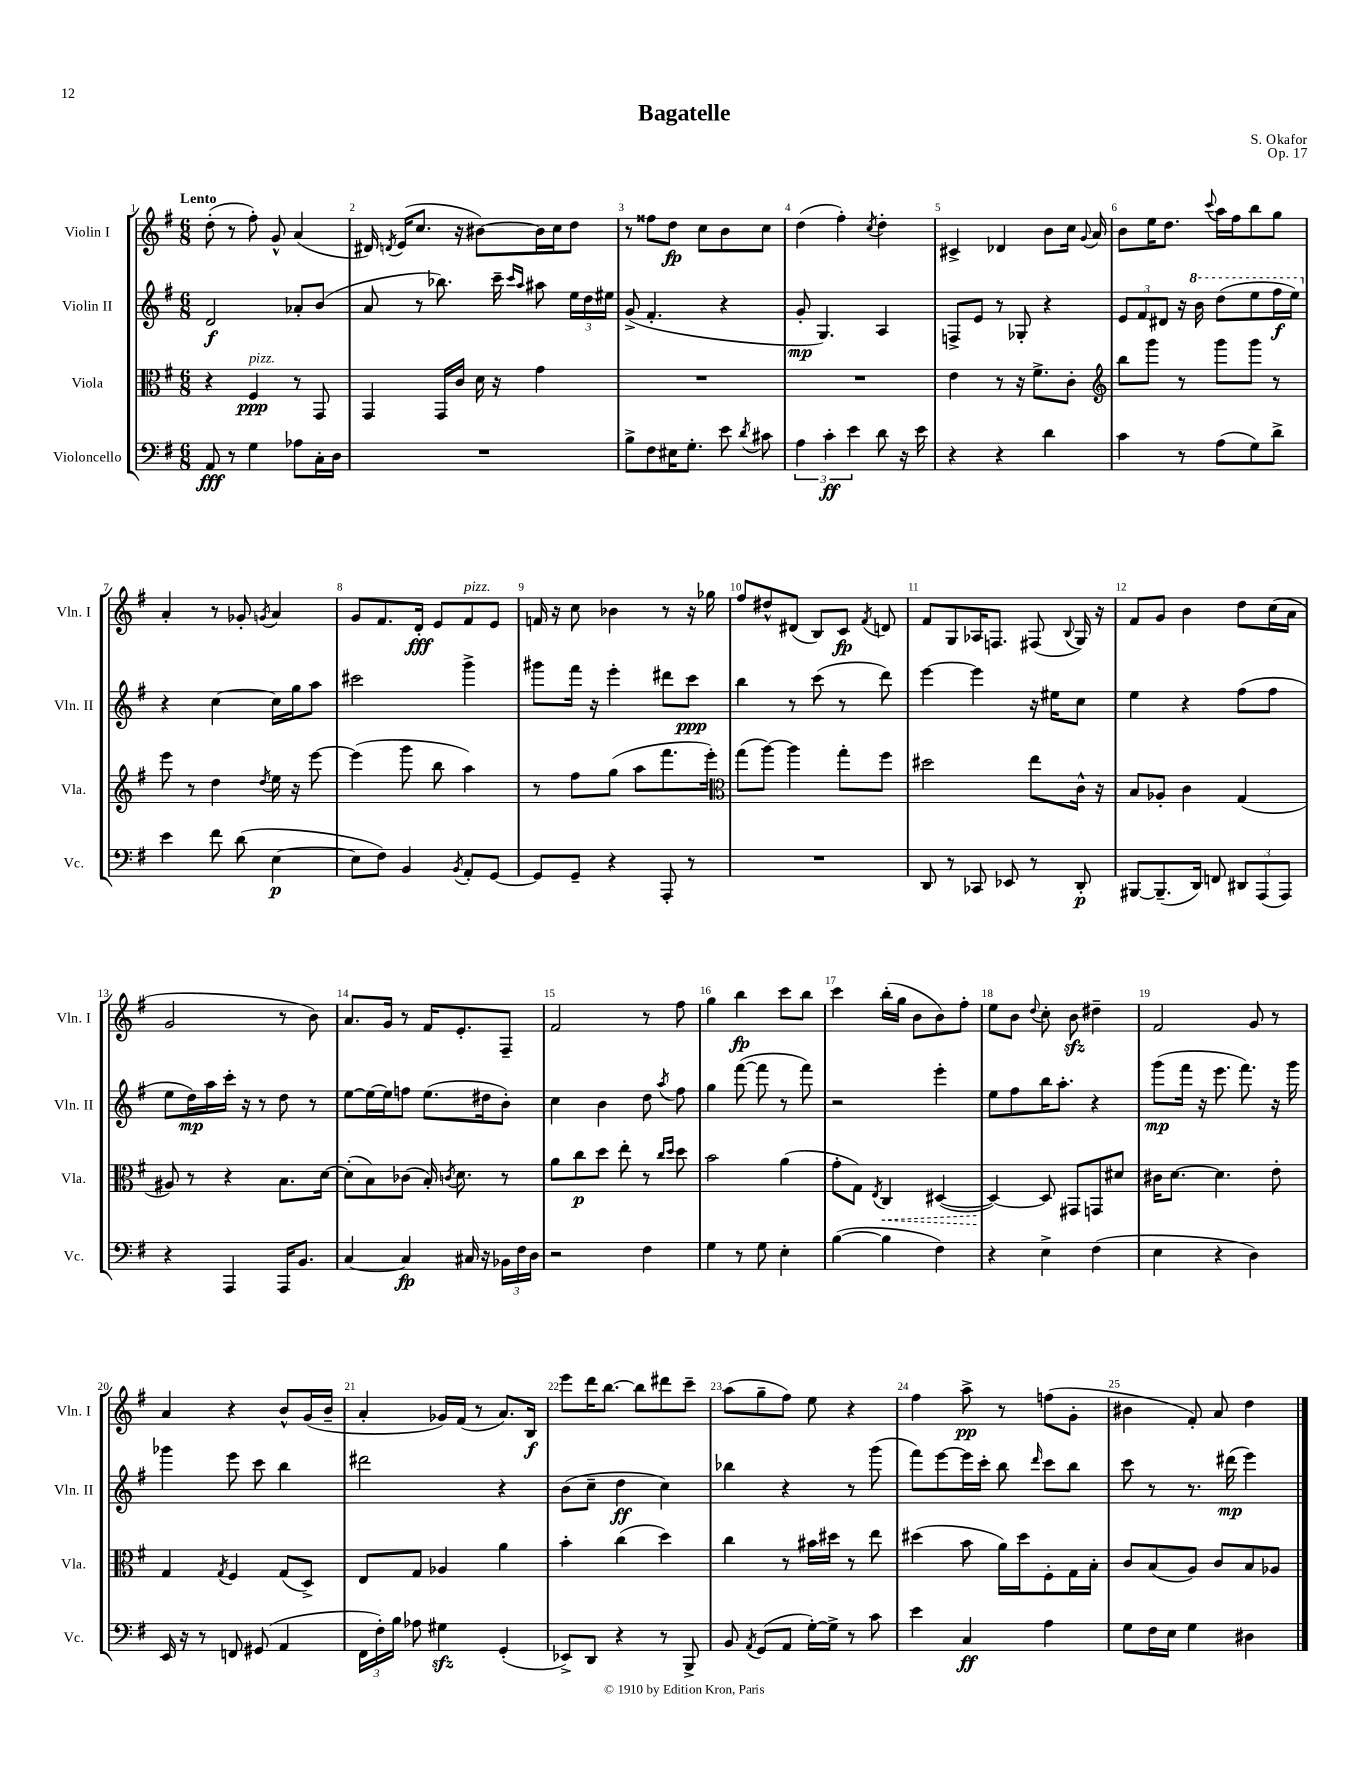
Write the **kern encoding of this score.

**kern	**dynam	**kern	**dynam	**kern	**dynam	**kern	**dynam
*part4	*part4	*part3	*part3	*part2	*part2	*part1	*part1
*staff4	*staff4	*staff3	*staff3	*staff2	*staff2	*staff1	*staff1
*I"Violoncello	*	*I"Viola	*	*I"Violin II	*	*I"Violin I	*
*I'Vc.	*	*I'Vla.	*	*I'Vln. II	*	*I'Vln. I	*
*clefF4	*	*clefC3	*	*clefG2	*	*clefG2	*
*k[f#]	*	*k[f#]	*	*k[f#]	*	*k[f#]	*
*M6/8	*	*M6/8	*	*M6/8	*	*M6/8	*
=1	=1	=1	=1	=1	=1	=1	=1
!	!	!	!	!	!	!LO:TX:a:B:t=Lento	!
8AA/	fff	4r	.	2d/	f	(8dd'\	.
8r	.	.	.	.	.	8r	.
!	!	!LO:TX:a:i:t=pizz.	!	!	!	!	!
4G\	.	4F#/	ppp	.	.	8ff#'\)	.
.	.	.	.	.	.	8g^^/	.
8A-X\L	.	8r	.	8a-X'/L	.	(4a/	.
16C'\L	.	8GG/	.	(8b/J	.	.	.
16D\JJ	.	.	.	.	.	.	.
=2	=2	=2	=2	=2	=2	=2	=2
2.r	.	4GG/	.	8a/	.	16d#X/)	.
.	.	.	.	.	.	8qdn/	.
.	.	.	.	.	.	(16e/KL	.
.	.	.	.	8r	.	8.cc/J	.
.	.	16GG/LL	.	8.bb-X\)	.	.	.
.	.	16c/JJ	.	.	.	16r	.
.	.	16d\	.	.	.	[8b#X\L)	.
.	.	16r	.	16ccc~\	.	.	.
.	.	.	.	16qqccc/LL	.	.	.
.	.	.	.	16qqaa/JJ	.	.	.
.	.	4g\	.	8aa#X\	.	16b#\L]	.
.	.	.	.	.	.	16cc\J	.
.	.	.	.	24ee\LL	.	8dd\J	.
.	.	.	.	24dd\	.	.	.
.	.	.	.	24ee#X\JJ	.	.	.
=3	=3	=3	=3	=3	=3	=3	=3
8B^\L	.	2.r	.	(8g^/	.	8r	.
8F#\	.	.	.	4.f#'/	.	8ff##X\L	.
16E#X\K	.	.	.	.	.	8dd\J	fp
8.G'\J	.	.	.	.	.	.	.
.	.	.	.	.	.	8cc\L	.
8e\	.	.	.	4r	.	8b\	.
8qd/	.	.	.	.	.	.	.
8c#X\	.	.	.	.	.	8cc\J	.
=4	=4	=4	=4	=4	=4	=4	=4
6A\	.	2.r	.	8g'/	mp	(4dd\	.
.	.	.	.	4.G/)	.	.	.
6c'\	ff	.	.	.	.	.	.
.	.	.	.	.	.	4ff#'\)	.
6e\	.	.	.	.	.	.	.
.	.	.	.	.	.	8qcc/	.
8d\	.	.	.	4A/	.	4dd'\	.
16r	.	.	.	.	.	.	.
16e\	.	.	.	.	.	.	.
=5	=5	=5	=5	=5	=5	=5	=5
4r	.	4e\	.	8Fn^/L	.	4c#X^/	.
.	.	.	.	8e/J	.	.	.
4r	.	8r	.	8r	.	4d-X/	.
.	.	16r	.	8G-X'/	.	.	.
.	.	8.f#^\L	.	.	.	.	.
4d\	.	.	.	4r	.	8b\L	.
.	.	8c'\J	.	.	.	16cc\Jk	.
.	.	.	.	.	.	8qqg/	.
.	.	.	.	.	.	16a/	.
=6	=6	=6	=6	=6	=6	=6	=6
*	*	*clefG2	*	*	*	*	*
4c\	.	8bb\L	.	12e/L	.	8b\L	.
.	.	.	.	12f#/	.	.	.
.	.	8ggg\J	.	.	.	16ee\K	.
.	.	.	.	12d#X/J	.	.	.
.	.	.	.	.	.	8.dd\J	.
8r	.	8r	.	16r	.	.	.
*	*	*	*	*8va	*	*	*
.	.	.	.	16bb\	.	.	.
.	.	.	.	.	.	8qqccc/	.
(8A\L	.	8ggg\L	.	(8ddd\L	.	16aa\LL	.
.	.	.	.	.	.	16ff#\J	.
8G\)	.	8ggg\J	.	8eee\	.	8bb\	.
8d^\J	.	8r	.	16fff#\L	f	8gg\J	.
.	.	.	.	16eee\JJ)	.	.	.
!!LO:LB:g=z
=7	=7	=7	=7	=7	=7	=7	=7
*	*	*	*	*X8va	*	*	*
4e\	.	8eee\	.	4r	.	4a'/	.
.	.	8r	.	.	.	.	.
8f#\	.	4dd\	.	[4cc\	.	8r	.
(8d\	.	.	.	.	.	8g-X'/	.
.	.	8qdd/	.	.	.	8qgn/	.
[4E\	p	16ee\	.	16cc\LL]	.	4a/	.
.	.	16r	.	16gg\J	.	.	.
.	.	[8eee\	.	8aa\J	.	.	.
=8	=8	=8	=8	=8	=8	=8	=8
8E\L]	.	(4eee\]	.	2ccc#X\	.	8g/L	.
8F#\J)	.	.	.	.	.	8.f#/	.
4BB/	.	8ggg\	.	.	.	.	.
.	.	.	.	.	.	16d'/Jk	fff
.	.	8bb\	.	.	.	8e/L	.
8qBB/	.	.	.	.	.	.	.
!	!	!	!	!	!	!LO:TX:a:i:t=pizz.	!
8AA'/L	.	4aa\)	.	4ggg^\	.	8f#/	.
[8GG/J	.	.	.	.	.	8e/J	.
=9	=9	=9	=9	=9	=9	=9	=9
8GG/L]	.	8r	.	8ggg#X\L	.	16fn/	.
.	.	.	.	.	.	16r	.
8GG~/J	.	8ff#\L	.	16fff#\Jk	.	8cc\	.
.	.	.	.	16r	.	.	.
4r	.	(8gg\J	.	4eee'\	.	4b-X\	.
.	.	8aa\L	.	.	.	.	.
8AAA'/	.	8.fff#\	.	8ddd#X\L	.	8r	.
8r	.	.	.	8ccc\J	ppp	16r	.
.	.	16eee'\Jk)	.	.	.	16gg-X\	.
=10	=10	=10	=10	=10	=10	=10	=10
*	*	*clefC3	*	*	*	*	*
2.r	.	(8gg\L	.	4bb\	.	8ff#/L	.
.	.	[8aa\J)	.	.	.	8dd#X^^/	.
.	.	4aa\]	.	8r	.	(8d#X/J	.
.	.	.	.	(8ccc\	.	8B/L)	.
.	.	8gg'\L	.	8r	.	8c/J	fp
.	.	.	.	.	.	8qf#/	.
.	.	8ff#\J	.	8ddd\)	.	8dn/	.
=11	=11	=11	=11	=11	=11	=11	=11
8DD/	.	2dd#X\	.	[4eee\	.	8f#/L	.
8r	.	.	.	.	.	8G/	.
8CC-X/	.	.	.	4eee\]	.	16A-X/K	.
.	.	.	.	.	.	8.Fn/J	.
8EE-X/	.	.	.	.	.	.	.
8r	.	8ee\L	.	16r	.	(8F#X/	.
.	.	.	.	16ee#X\KL	.	.	.
.	.	.	.	.	.	8qqB/	.
8DD'/	p	16c^^\Jk	.	8cc\J	.	16G/)	.
.	.	16r	.	.	.	16r	.
=12	=12	=12	=12	=12	=12	=12	=12
[8BBB#X/L	.	8B/L	.	4ee\	.	8f#/L	.
(8.BBB#~/]	.	8A-X'/J	.	.	.	8g/J	.
.	.	4c\	.	4r	.	4b\	.
16DD/Jk)	.	.	.	.	.	.	.
8FFn/	.	.	.	.	.	.	.
12DD#X/L	.	(4G/	.	(8ff#\L	.	8dd\L	.
(12AAA/	.	.	.	.	.	.	.
.	.	.	.	8ff#\J	.	(16cc\L	.
12AAA/J)	.	.	.	.	.	.	.
.	.	.	.	.	.	16a\JJ	.
!!LO:LB:g=z
=13	=13	=13	=13	=13	=13	=13	=13
4r	.	8A#X/)	.	8ee\L	.	2g/	.
.	.	8r	.	16dd\L)	mp	.	.
.	.	.	.	16aa\	.	.	.
4AAA/	.	4r	.	16ccc'\JJ	.	.	.
.	.	.	.	16r	.	.	.
.	.	.	.	8r	.	.	.
16AAA/KL	.	8.B\L	.	8dd\	.	8r	.
8.BB/J	.	.	.	.	.	.	.
.	.	.	.	8r	.	8b\)	.
.	.	[16d\Jk	.	.	.	.	.
=14	=14	=14	=14	=14	=14	=14	=14
[4C/	.	(8d'\L]	.	[8ee\L	.	8.a/L	.
.	.	8B\)	.	16ee\L_	.	.	.
.	.	.	.	16ee\J]	.	16g/Jk	.
4C/]	fp	(8c-X\J	.	8ffn\J	.	8r	.
.	.	16B'/)	.	(8.ee\L	.	16f#/KL	.
.	.	8qcn/	.	.	.	.	.
.	.	8.d\	.	.	.	8.e'/	.
16C#X/	.	.	.	.	.	.	.
16r	.	.	.	16dd#X\k	.	.	.
24BB-X\LL	.	8r	.	8b'\J)	.	8F#~/J	.
24F#\	.	.	.	.	.	.	.
24D\JJ	.	.	.	.	.	.	.
=15	=15	=15	=15	=15	=15	=15	=15
2r	.	8a\L	.	4cc\	.	2f#/	.
.	.	8cc\	p	.	.	.	.
.	.	8dd\J	.	4b\	.	.	.
.	.	8ee'\	.	.	.	.	.
4F#\	.	8r	.	8dd\	.	8r	.
.	.	16qqcc/LL	.	.	.	.	.
.	.	16qqdd/JJ	.	8qaa/	.	.	.
.	.	8dd\	.	8ff#\	.	8ff#\	.
=16	=16	=16	=16	=16	=16	=16	=16
4G\	.	2b\	.	4gg\	.	4gg\	.
8r	.	.	.	([8fff#\	.	4bb\	fp
8G\	.	.	.	8fff#\]	.	.	.
4E'\	.	(4a\	.	8r	.	8ccc\L	.
.	.	.	.	8fff#\)	.	8bb\J	.
=17	=17	=17	=17	=17	=17	=17	=17
([4B\	.	8g'\L	.	2r	.	4ccc\	.
.	.	8G\J)	.	.	.	.	.
.	.	8qE/	.	.	.	.	.
!	!	!	!LO:HP:b	!	!	!	!
4B\]	.	4C/	<	.	.	(16bb'\LL	.
.	.	.	.	.	.	16gg\JJ	.
.	.	.	.	.	.	8b\L	.
4F#\)	.	([4D#X/	.	4eee'\	.	8b\)	.
.	.	.	.	.	.	8ff#'\J	.
=18	=18	=18	=18	=18	=18	=18	=18
4r	.	4D#/_)	.	8ee\L	.	8ee\L	.
.	.	.	.	8ff#\	.	8b\J	.
.	.	.	.	.	.	8qqdd/	.
4E^\	.	8D#/]	[	16bb\K	.	8cc'\	.
.	.	.	.	8.aa'\J	.	.	.
.	.	8GG#X/L	.	.	.	8bzz\	.
(4F#\	.	8GGn/	.	4r	.	4dd#X~\	.
.	.	8d#X/J	.	.	.	.	.
=19	=19	=19	=19	=19	=19	=19	=19
4E\	.	16c#X\KL	.	(8ggg\L	mp	2f#/	.
.	.	[8.d\J	.	.	.	.	.
.	.	.	.	16fff#\Jk	.	.	.
.	.	.	.	16r	.	.	.
4r	.	4.d\]	.	8.eee\	.	.	.
.	.	.	.	8.fff#\)	.	.	.
4D\)	.	.	.	.	.	8g/	.
.	.	8e'\	.	16r	.	8r	.
.	.	.	.	16ggg\	.	.	.
!!LO:LB:g=z
=20	=20	=20	=20	=20	=20	=20	=20
16EE/	.	4G/	.	4ggg-X\	.	4a/	.
16r	.	.	.	.	.	.	.
8r	.	.	.	.	.	.	.
.	.	8qG/	.	.	.	.	.
8FFn/	.	4F#/	.	8eee\	.	4r	.
(8GG#X/	.	.	.	8ccc\	.	.	.
4AA/	.	(8G/L	.	4bb\	.	8b^^/L	.
.	.	8D^/J)	.	.	.	(16g/L	.
.	.	.	.	.	.	16b~/JJ	.
=21	=21	=21	=21	=21	=21	=21	=21
24FF#\LL	.	8E/L	.	2ddd#X\	.	4a'/	.
24F#'\)	.	.	.	.	.	.	.
24B\JJ	.	.	.	.	.	.	.
8A-X\	.	8G/J	.	.	.	.	.
4G#Xzz\	.	4A-X/	.	.	.	16g-X/LL)	.
.	.	.	.	.	.	(16f#/JJ	.
.	.	.	.	.	.	8r	.
(4GG'/	.	4a\	.	4r	.	8.a/L)	.
.	.	.	.	.	.	16B/Jk	f
=22	=22	=22	=22	=22	=22	=22	=22
8EE-X^/L)	.	4b'\	.	(8b\L	.	8eee\L	.
8DD/J	.	.	.	8cc~\J	.	16ddd\K	.
.	.	.	.	.	.	[8.bb\J	.
4r	.	(4cc\	.	4dd\	ff	.	.
.	.	.	.	.	.	8bb\L]	.
8r	.	4dd\)	.	4cc\)	.	8ddd#X\	.
8BBB^/	.	.	.	.	.	8ccc~\J	.
=23	=23	=23	=23	=23	=23	=23	=23
8BB/	.	4cc\	.	4bb-X\	.	(8aa\L	.
8qAA/	.	.	.	.	.	.	.
(8GG/L	.	.	.	.	.	8gg~\	.
8AA/J	.	8r	.	4r	.	8ff#\J)	.
[16G'\LL)	.	16b#X\LL	.	.	.	8ee\	.
16G^\JJ]	.	16dd#X\JJ	.	.	.	.	.
8r	.	8r	.	8r	.	4r	.
8c\	.	8ee\	.	(8ggg\	.	.	.
=24	=24	=24	=24	=24	=24	=24	=24
4e\	.	(4dd#X\	.	8fff#\L)	.	4ff#\	.
.	.	.	.	[8eee\	.	.	.
4C/	ff	8b\	.	16eee\L]	.	8aa^\	pp
.	.	.	.	16ccc'\JJ	.	.	.
.	.	16a\LL)	.	8bb\	.	8r	.
.	.	16dd#\J	.	.	.	.	.
.	.	.	.	16qqddd/	.	.	.
4A\	.	8F#'\	.	8ccc\L	.	(8ffn\L	.
.	.	16G\L	.	8bb\J	.	8g'\J	.
.	.	16B'\JJ	.	.	.	.	.
=25	=25	=25	=25	=25	=25	=25	=25
8G\L	.	8c/L	.	8ccc\	.	4b#X\	.
16F#\L	.	(8B/	.	8r	.	.	.
16E\JJ	.	.	.	.	.	.	.
4G\	.	8A/J)	.	8.r	.	8f#'/)	.
.	.	8c/L	.	.	.	8a/	.
.	.	.	.	(16ddd#X\	mp	.	.
4D#X\	.	8B/	.	4eee\)	.	4dd\	.
.	.	8A-X/J	.	.	.	.	.
==	==	==	==	==	==	==	==
*-	*-	*-	*-	*-	*-	*-	*-
